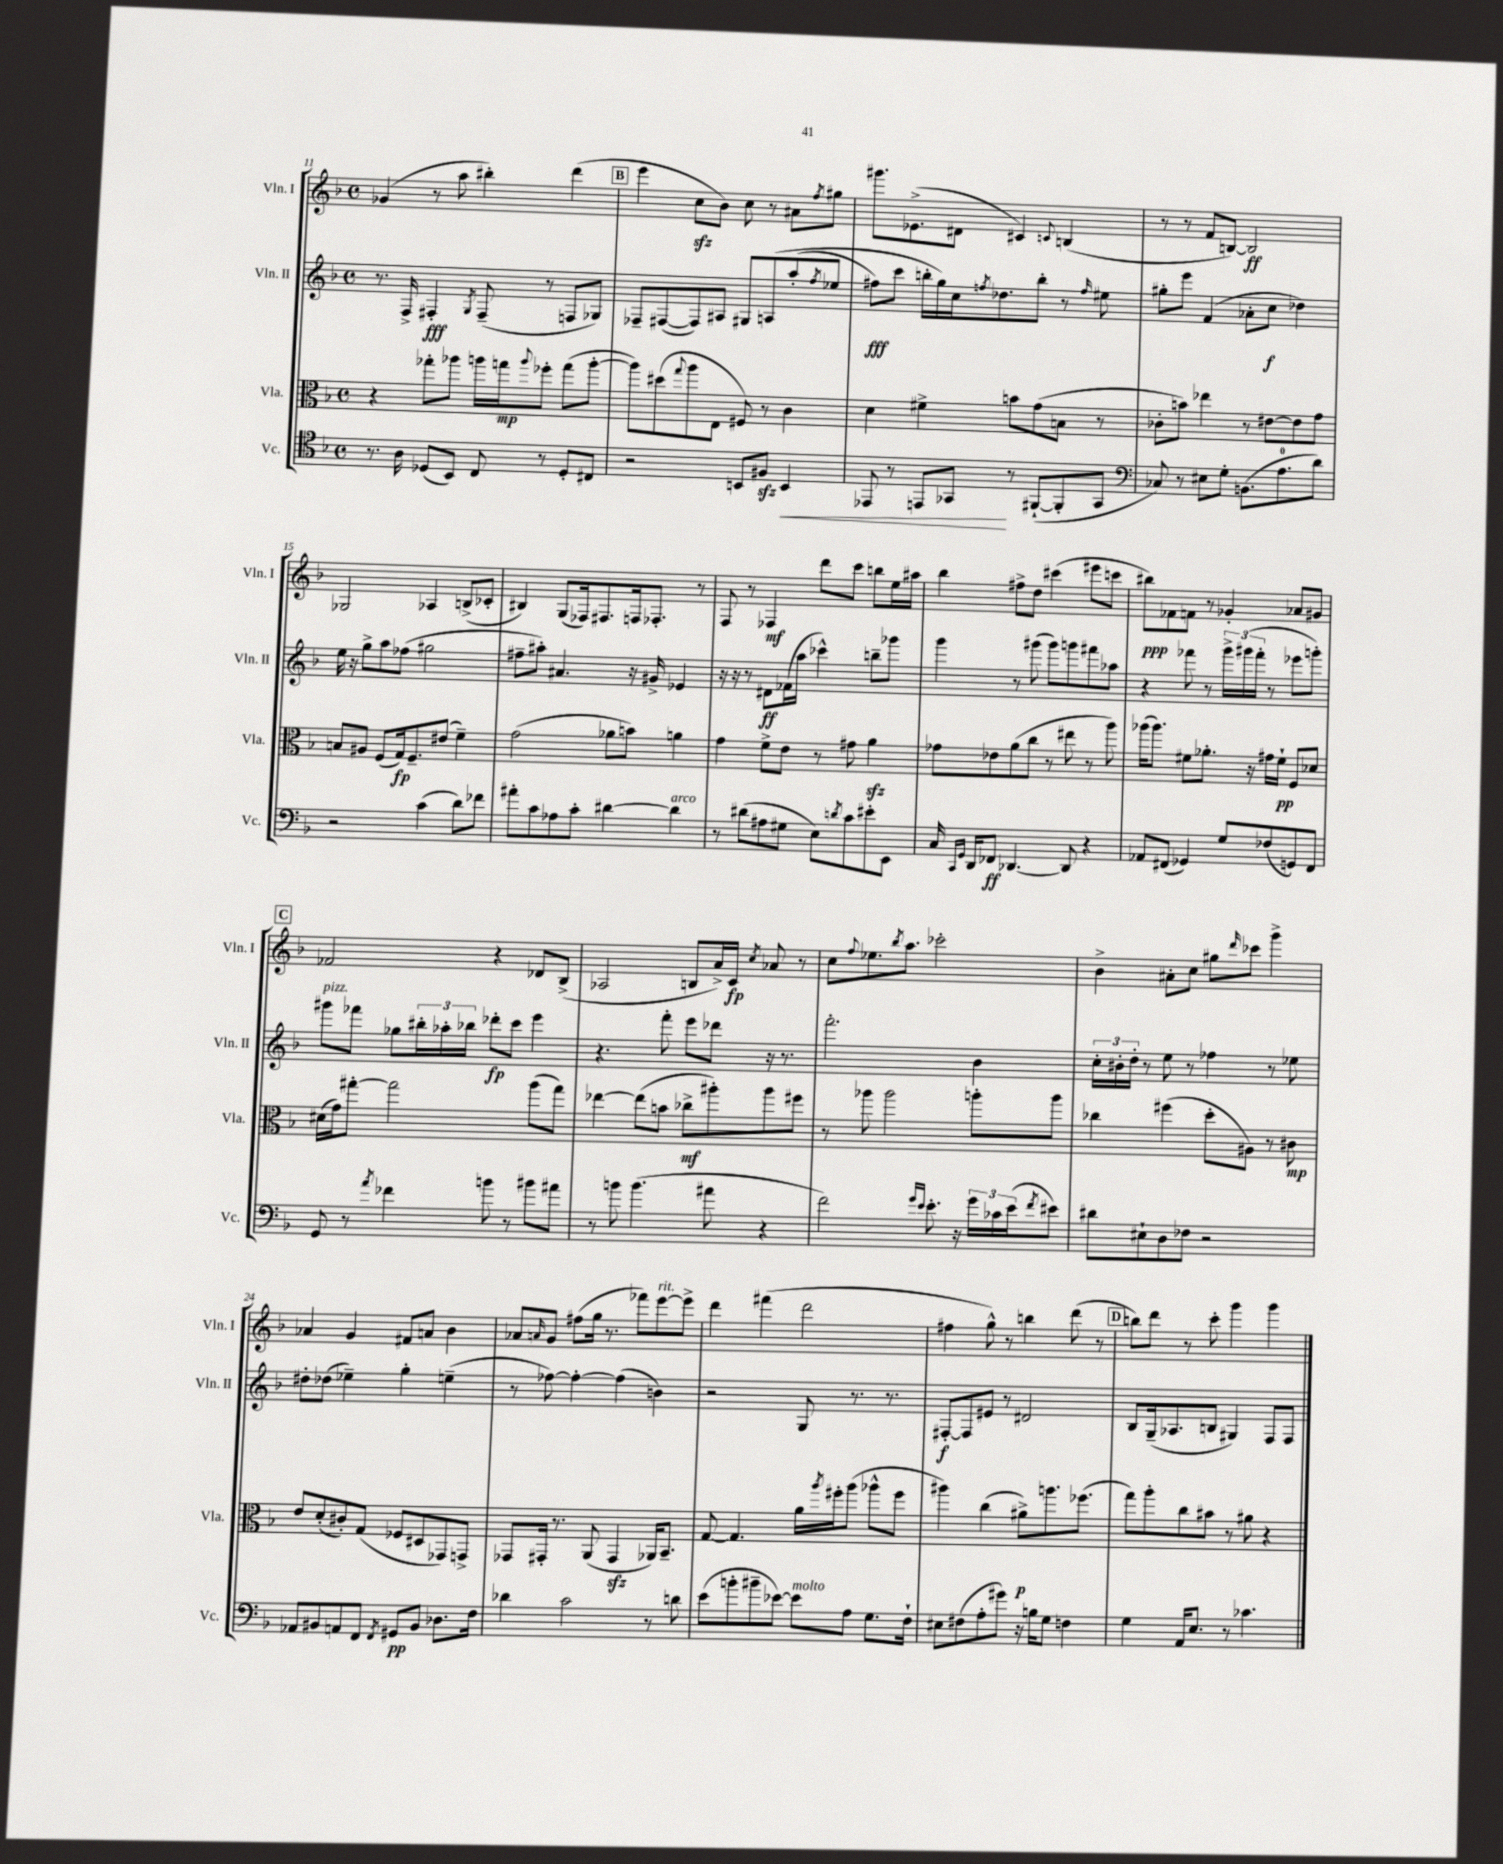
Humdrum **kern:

**kern	**kern	**kern	**kern
*staff4	*staff3	*staff2	*staff1
*clefC4	*clefC3	*clefG2	*clefG2
*k[b-]	*k[b-]	*k[b-]	*k[b-]
*M4/4	*M4/4	*M4/4	*M4/4
*met(c)	*met(c)	*met(c)	*met(c)
8.r	4r	8.r	(4g-/
16A\	.	16F^/	.
(8D-/L	8gg-'\L	4F#'/	8r
8BB-/J)	8aa-\J	.	8aa\
.	.	8qG/	.
8C/	16aa\LL	(8F#~/	4bb#'\)
.	16gg\J	.	.
.	8qqaa/	.	.
8r	8ff-'\J	8r	.
8D-'/L	(8gg\L	8F/L	(4ddd\
8C#/J	[8aa'\J	8G-/J)	.
=	=	=	=
2r	8aa\]L)	8F-~/L	4eee\
.	(8dd#\	([8F#/	.
.	8qqgg/	.	.
.	8aa\	8F#/])	8cc\L
.	8E\J	8A#/J	8b-\J)
8BB/L	8F#/)	8G#/L	8cc\
8F#/J	8r	&(8A/	8r
4BB/	4c\	(8aa'/	8a#\L
.	.	8qff/	8qff/
.	.	8ee-/J	8gg#\J
=	=	=	=
8EE-/	4d\	8ff#\L)	8.ggg#\L
8r	.	8ccc\J	.
.	.	.	(8.e-^\
8EE/L	4f#^\	16bb'\LL	.
.	.	16gg\&)	.
8GG-/J	.	16cc\J	8d#\J
.	.	8qff/	.
.	.	8.dd-\	.
8r	8b\L	.	4c#/)
([8FF#`/L	(8g\	8bb'\J	.
.	.	.	8qqc/
8FF#'/]	8B\J	8r	(4B/
.	.	16qqff/	.
8GG-/J	8r	8ee#\	.
=	=	=	=
*clefF4	*	*	*
8C-/)	8c-'\L	8gg#'\L	8r
8r	8b\J)	8eee\J	8r
8E#\L	4ee-\	(4f/	8f/L
8G'\J	.	.	[8B/J)
(8.BB\L	8r	8a-'\L	2B/]
.	[8e#\L	8cc\J	.
8.A\	.	.	.
.	8e#\]	4dd-\)	.
8d\J)	8g\J	.	.
=	=	=	=
2r	8B/L	16ee\	2G-/
.	.	16r	.
.	8A#/J	8gg^\L	.
.	(8F/L	8aa\	.
.	16G/k)	(8ff-\J	.
.	8.F~/	.	.
(4c\	.	2gg#\	4A-/
.	(8e#/J	.	.
8d\L)	4f~\)	.	(8B^/L
8f-\J	.	.	8c-'/J
=	=	=	=
8a#'\L	(2g\	8ff#~\L	4B#/)
8c\	.	8aa#'\J)	.
8A-\	.	4.a#/	(8G/L
8c'\J	.	.	16F-/k)
.	.	.	8.F#/
[4d#\	8a-\L	.	.
.	8b\J)	16r	16F/k
.	.	16g#^/	8.F-'/J
4d#\]	4a\	4e-/	.
.	.	.	8r
=	=	=	=
8r	4g\	16r	8F/
.	.	16r	.
(8d#\L	.	8r	8r
8A#\	8f^\L	8d#\L	4F-/
8G#\J	8e\J	(16f-\L	.
.	.	16aa\JJ	.
8E\L)	8r	4ccc-^^\)	8ddd\L
8qd/	.	.	.
8c\	8g#\	.	8ccc\J
8e#'\	4a\	8bb~\L	8bb\L
8EE\J	.	8ggg-\J	16ee\L
.	.	.	16aa#\JJ
=	=	=	=
16C/	8g-\L	4ggg\	4bb-\
16qqCC/LL	.	.	.
16qqGG/JJ	.	.	.
16DD/LK	.	.	.
8FF-/J	8e-\	.	.
[4.DD-/	(8a\	8r	8ff#^\L
.	8cc\J	(8ggg#\	8dd\J
.	8r	8ggg#\L)	(4ccc#\
8DD-/]	8ee#\	8ggg\	.
4r	8r	8fff#\	8eee#\L
.	8aa\)	8aa-\J	8ccc\J
=	=	=	=
8AA-/L	(16aa-\LK	4r	8bb#\L)
.	8.aa-\J)	.	.
(8FF#/J	.	.	8f-\
4GG-/)	8f#\L	8fff-\	8f\J
.	8.a-'\J	8r	8r
8G/L	.	24ggg^\LL	4g-'/
.	.	(24ggg#\	.
.	16r	.	.
.	.	24fff-'\JJ	.
(8F-/	16g#\LL	8r	.
.	16f#`\JJ	.	.
8GG/)	8F/L	8eee-\L	8a-/L
8FF#/J	8d-/J	8ggg'\J)	8g#/J
=	=	=	=
8GG/	(16d#\LL	8ggg#\L	2f-/
.	16g\J)	.	.
8r	[8gg#'\J	8fff-\J	.
8qa/	.	.	.
4f-\	2gg#\]	8gg-\L	.
.	.	24bb#'\L	.
.	.	24aa-'\	.
.	.	24bb-\JJ	.
8b\	.	8ddd-'\L	4r
8r	.	8ccc\J	.
8b#\L	(8aa\L	4eee\	8d-/L
8a#\J	8gg#\J)	.	(8B-^/J
=	=	=	=
8r	[4ee-\	4.r	2A-/
8b\	.	.	.
(4.b\	(8ee-\]L	.	.
.	8b\J	8fff'\	.
.	8cc-^\L	8eee\L	8B/L
8a#\	8aa#'\)	8ddd-\J	16a^/L)
.	.	.	16c/JJ
.	.	.	8qcc/
4r	8aa#\	16r	8a-/
.	.	8.r	.
.	8ff#\J	.	8r
=	=	=	=
2f\)	8r	2.fff'\	8cc\L
.	.	.	8qqff/
.	8aa-\	.	8.ee-\
.	2aa-\	.	.
.	.	.	8qbb-/
.	.	.	8.aa\J
16qqg/LL	.	.	.
16qqe/JJ	.	.	.
8.e'\	.	.	2ccc-'\
16r	.	.	.
24g\LL	8aa'\L	4b-\	.
24c-\	.	.	.
(24e\J	.	.	.
8qf/	.	.	.
8e#\J)	8aa\J	.	.
=	=	=	=
8d#\L	4cc-\	24cc'\LL	4b-^\
.	.	24b#'\	.
.	.	24dd'\JJ	.
8E#`\	.	8r	.
8D\	(4ff#\	8ee\	8a#'\L
8F-\J	.	8r	8cc\J
2r	8dd'\L	4ff-\	8gg#\L
.	.	.	16qqddd/
.	8A#\J)	.	8ccc-\J
.	8r	8r	4ggg^\
.	8c#\	8ee-\	.
=	=	=	=
8AA-/L	8e/L	8dd#'\L	4a-/
8BB#/	(8d'/	(8dd-\J	.
8AA/	8c#'/)	4ee-~\)	4g/
8FF/J	(8G/J	.	.
8qFF/	.	.	.
8GG#/L	8F-/L	4gg'\	8f#/L
8BB#/J	8D#/	.	8a/J
8.D-\L	8GG-/)	(4ee~\	4b-\
.	8GG^/J	.	.
16F\Jk	.	.	.
=	=	=	=
4d-\	8GG-/L	8r	8a-/L
.	.	.	16qqa/
.	16GG#'/Jk	[8ff-\)	8g/J
.	8.r	.	.
2c\	.	4ff-'\_	(8ff#\L
.	(8AA/	.	16gg\Jk
.	.	.	8.r
.	4GG#/	(4ff-\]	.
.	.	.	8fff-\L)
8r	16AA-/LK)	4b\)	[8eee\
.	8.BB-~/J	.	.
8d\	.	.	8eee^\]J
=	=	=	=
(8e\L	[8G/	2r	4ddd\
8b'\	4.G/]	.	.
8b#~\	.	.	(4fff#\
[8e-\J)	.	.	.
8e-\]L	16a\LL	8G/	2ddd\
.	8qaa/	.	.
.	16ff#'\J	.	.
8A\J	(8aa\J	8.r	.
8.G\L	8aa-^^\L	.	.
.	.	8.r	.
.	8ff#\J	.	.
16F`\Jk	.	.	.
=	=	=	=
8E#\L	4aa#\)	[8F#'/L	4ff#\
(8F#\	.	8F#/]	.
8A'\	(4cc\	8e#/J	8gg^^\)
8g#\J)	.	8r	8r
16r	8a#^\L)	2d#/	4bb\
16B\LK	.	.	.
8G\J	8.aa\	.	.
4F\	.	.	(8ddd\
.	(8.ff-\J	.	.
.	.	.	8r
=	=	=	=
4G\	8gg\L)	8B-/L	8bb\L)
.	8aa'\	(16G~/k	8ddd\J
.	.	8.A-/	.
16AA/LK	8cc\	.	8r
8.E/J	.	.	.
.	8b#\J	8B/J	8ccc'\
8r	8r	4G#/)	4ggg\
4.c-\	8a#\	.	.
.	4r	8F/L	4ggg\
.	.	8F/J	.
==	==	==	==
*-	*-	*-	*-
